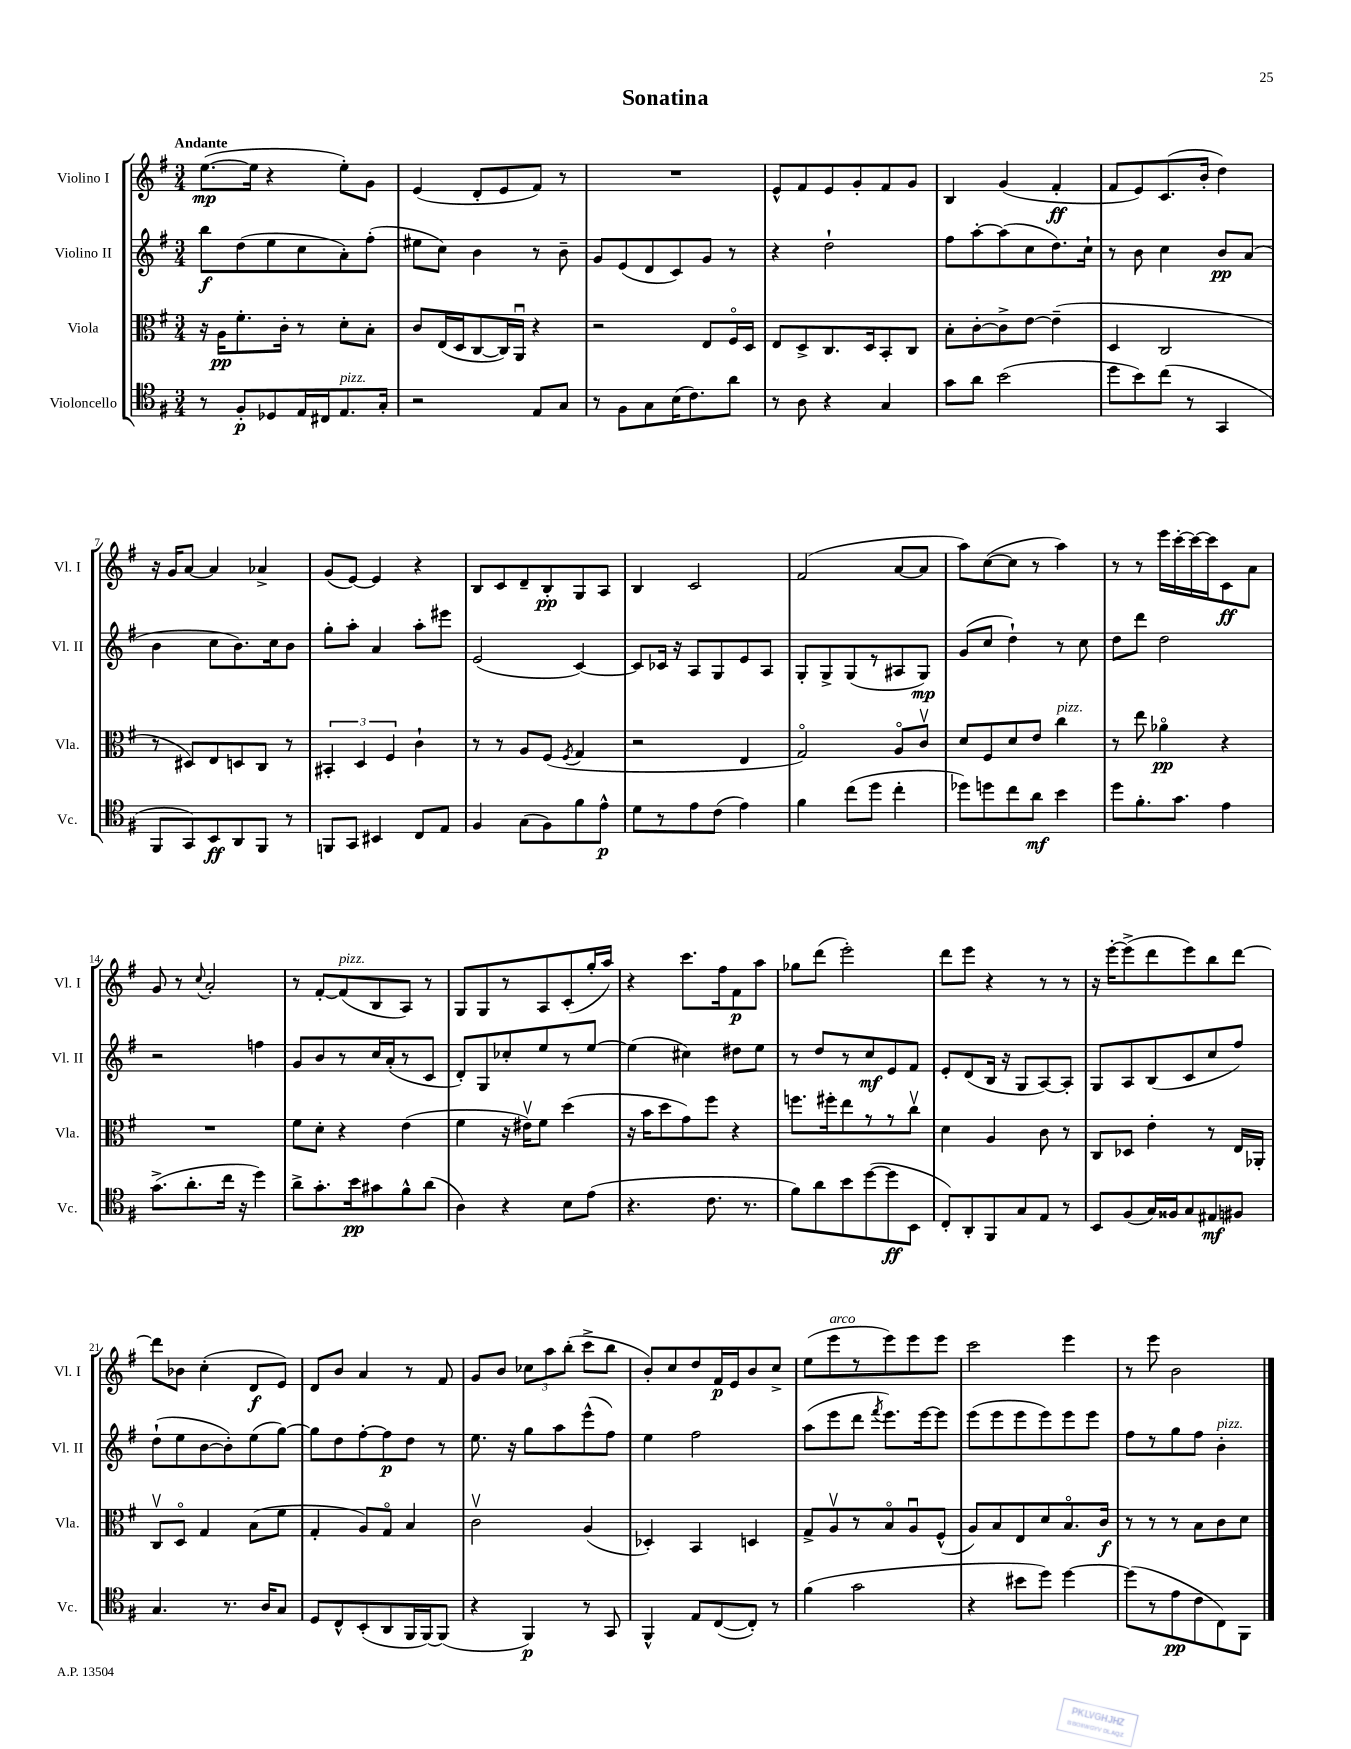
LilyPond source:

\header { title = "Sonatina" }
<<
\new StaffGroup <<
\new Staff = "s0" \with { instrumentName = "Violino I" shortInstrumentName = "Vl. I" } {
    \clef treble \key g \major \numericTimeSignature \time 3/4 \tempo "Andante"
    \autoBeamOff e''8.[~\mp( e''16] r4 e''8[-.) g'8] |
    e'4( d'8[-. e'8 fis'8]) r8 |
    R2. |
    e'8[-^ fis'8 e'8 g'8-. fis'8 g'8] |
    b4 g'4( fis'4-.\ff |
    fis'8[ e'8) c'8.( b'16]-. d''4) |
    r16 g'16[ a'8]~ a'4 aes'4-> |
    g'8[( e'8]~) e'4 r4 |
    b8[ c'8 d'8-- b8-.\pp g8 a8] |
    b4 c'2 |
    fis'2( a'8[~ a'8] |
    a''8[) c''8~( c''8] r8 a''4) |
    r8 r8 e'''16[ c'''16~-. c'''16~ c'''16 c'8\ff a'8] |
    g'8 r8 \appoggiatura { c''8 } a'2-. |
    r8 fis'8[~-. fis'8^\markup { \italic "pizz." }( b8 a8]) r8 |
    g8[ g8 r8 a8 c'8-.( g''16-. a''16]) |
    r4 c'''8.[ fis''16 fis'8\p a''8] |
    ges''8[ d'''8]( e'''2-.) |
    d'''8[ e'''8] r4 r8 r8 |
    r16 e'''16[~-. e'''8->( d'''8 e'''8) b''8 d'''8]~ |
    d'''8[ bes'8] c''4-.( d'8[\f e'8]) |
    d'8[ b'8] a'4 r8 fis'8 |
    g'8[ b'8] \tuplet 3/2 { ces''8[ a''8 b''8]-.( } c'''8[-> b''8] |
    b'8[-.) c''8 d''8 fis'16\p e'16 b'8 c''8]-> |
    e''8[( e'''8^\markup { \italic "arco" } r8 e'''8) e'''8 e'''8] |
    c'''2 e'''4 |
    r8 e'''8 b'2 \bar "|." |
}
\new Staff = "s1" \with { instrumentName = "Violino II" shortInstrumentName = "Vl. II" } {
    \clef treble \key g \major \numericTimeSignature \time 3/4
    \autoBeamOff b''8[\f d''8( e''8 c''8 a'8-.) fis''8]-.( |
    eis''8[ c''8]) b'4 r8 b'8-- |
    g'8[ e'8( d'8 c'8) g'8] r8 |
    r4 d''2-! |
    fis''8[ a''8~-. a''8( c''8 d''8.) c''16]-! |
    r8 b'8 c''4 b'8[\pp a'8]( |
    b'4 c''8[ b'8.) c''16 b'8] |
    g''8[-. a''8]-. a'4 a''8[-. eis'''8] |
    e'2( c'4~) |
    c'8[ ces'16] r16 a8[ g8 e'8 a8] |
    g8[-. g8-> g8( r8 ais8 g8]\mp) |
    g'8[( c''8] d''4-!) r8 c''8 |
    d''8[ d'''8] d''2 |
    r2 f''4 |
    g'8[ b'8 r8 c''16 a'16-.( r8 c'8] |
    d'8[-.) g8 ces''8-. e''8 r8 e''8]~ |
    e''4( cis''4) dis''8[ e''8] |
    r8 d''8[ r8 c''8\mf e'8 fis'8] |
    e'8[-. d'8( b16] r16 g8[ a8~) a8]-. |
    g8[ a8 b8( c'8 c''8 fis''8]) |
    d''8[-!( e''8 b'8~ b'8-.) e''8( g''8]~) |
    g''8[ d''8 fis''8~-. fis''8\p d''8] r8 |
    e''8. r16 g''8[ a''8 e'''8-^( fis''8]) |
    e''4 fis''2 |
    a''8[( e'''8 d'''8] \acciaccatura { fis'''8 } e'''8.[) e'''16~ e'''8] |
    e'''8[( e'''8 e'''8 e'''8) e'''8 e'''8] |
    fis''8[ r8 g''8 fis''8] b'4-.^\markup { \italic "pizz." } \bar "|." |
}
\new Staff = "s2" \with { instrumentName = "Viola" shortInstrumentName = "Vla." } {
    \clef alto \key g \major \numericTimeSignature \time 3/4
    \autoBeamOff r16 a16[\pp fis'8.-. c'16]-. r8 d'8[-. b8]-. |
    c'8[ e16( d16 c8~ c16) a,16]\downbow r4 |
    r2 e8[ fis16\flageolet d16] |
    e8[ d8-> c8. d16 b,8-. c8] |
    b8[-. c'8~-. c'8-> e'8]~ e'4--( |
    d4 c2 |
    r8 dis8[) e8 d8 c8] r8 |
    \tuplet 3/2 { bis,4-. d4 fis4 } c'4-! |
    r8 r8 a8[ fis8]( \acciaccatura { fis8 } g4 |
    r2 e4 |
    g2\flageolet) a8[\flageolet c'8]\upbow |
    d'8[ fis8 d'8 e'8] c''4^\markup { \italic "pizz." } |
    r8 e''8 aes'4\flageolet\pp r4 |
    R2. |
    fis'8[ d'8]-. r4 e'4( |
    fis'4 r16 eis'16[\upbow) fis'8] d''4( |
    r16 b'16[ d''8 g'8) fis''8] r4 |
    f''8.[ fis''16-. e''8 r8 r8 c''8]\upbow |
    d'4 a4 c'8 r8 |
    c8[ des8] e'4-. r8 e16[ aes,16]-. |
    c8[\upbow d8]\flageolet g4 b8[( fis'8] |
    g4-. a8[) g8]\flageolet b4 |
    c'2\upbow a4( |
    des4-.) b,4 d4 |
    g8[-> a8\upbow r8 b8\flageolet a8\downbow fis8]-^( |
    a8[) b8 e8 d'8 b8.\flageolet c'16]\f |
    r8 r8 r8 b8[ c'8 d'8] \bar "|." |
}
\new Staff = "s3" \with { instrumentName = "Violoncello" shortInstrumentName = "Vc." } {
    \clef tenor \key g \major \numericTimeSignature \time 3/4
    \autoBeamOff r8 fis8[-.\p des8 e16 cis16 e8.^\markup { \italic "pizz." } g16]-. |
    r2 e8[ g8] |
    r8 fis8[ g8 b16( c'8.) a'8] |
    r8 a8 r4 g4 |
    g'8[ a'8] b'2( |
    d''8[ b'8) c''8]( r8 g,4 |
    fis,8[ g,8) b,8\ff a,8 fis,8] r8 |
    f,8[ g,8] bis,4 c8[ e8] |
    fis4 g8[( fis8) fis'8 e'8]-^\p |
    d'8[ r8 e'8 c'8]( e'4) |
    fis'4 c''8[( d''8] c''4-. |
    des''8[) d''8 c''8 a'8]\mf b'4 |
    d''8[ fis'8.-. g'8.] e'4 |
    g'8.[->( a'8.-. c''16] r16 d''4) |
    a'8[-> g'8.-. b'16\pp gis'8 fis'8-^ a'8]( |
    a4) r4 b8[ e'8]( |
    r4. c'8. r8. |
    fis'8[) a'8 b'8 d''8~( d''8\ff b,8] |
    c8[-.) a,8-. fis,8 g8 e8] r8 |
    b,8[ fis8( g16) fisis16 g8 eis8\mf fis8] |
    g4. r8. a16[ g8] |
    d8[ c8-^ b,8-.( a,8 fis,16 fis,16~) fis,8]( |
    r4 fis,4\p) r8 g,8 |
    fis,4-^ e8[ c8~( c8]-.) r8 |
    fis'4( g'2 |
    r4 bis'8[ d''8]) d''4~ |
    d''8[( r8 e'8\pp c'8 c8) fis,8] \bar "|." |
}
>>
>>
